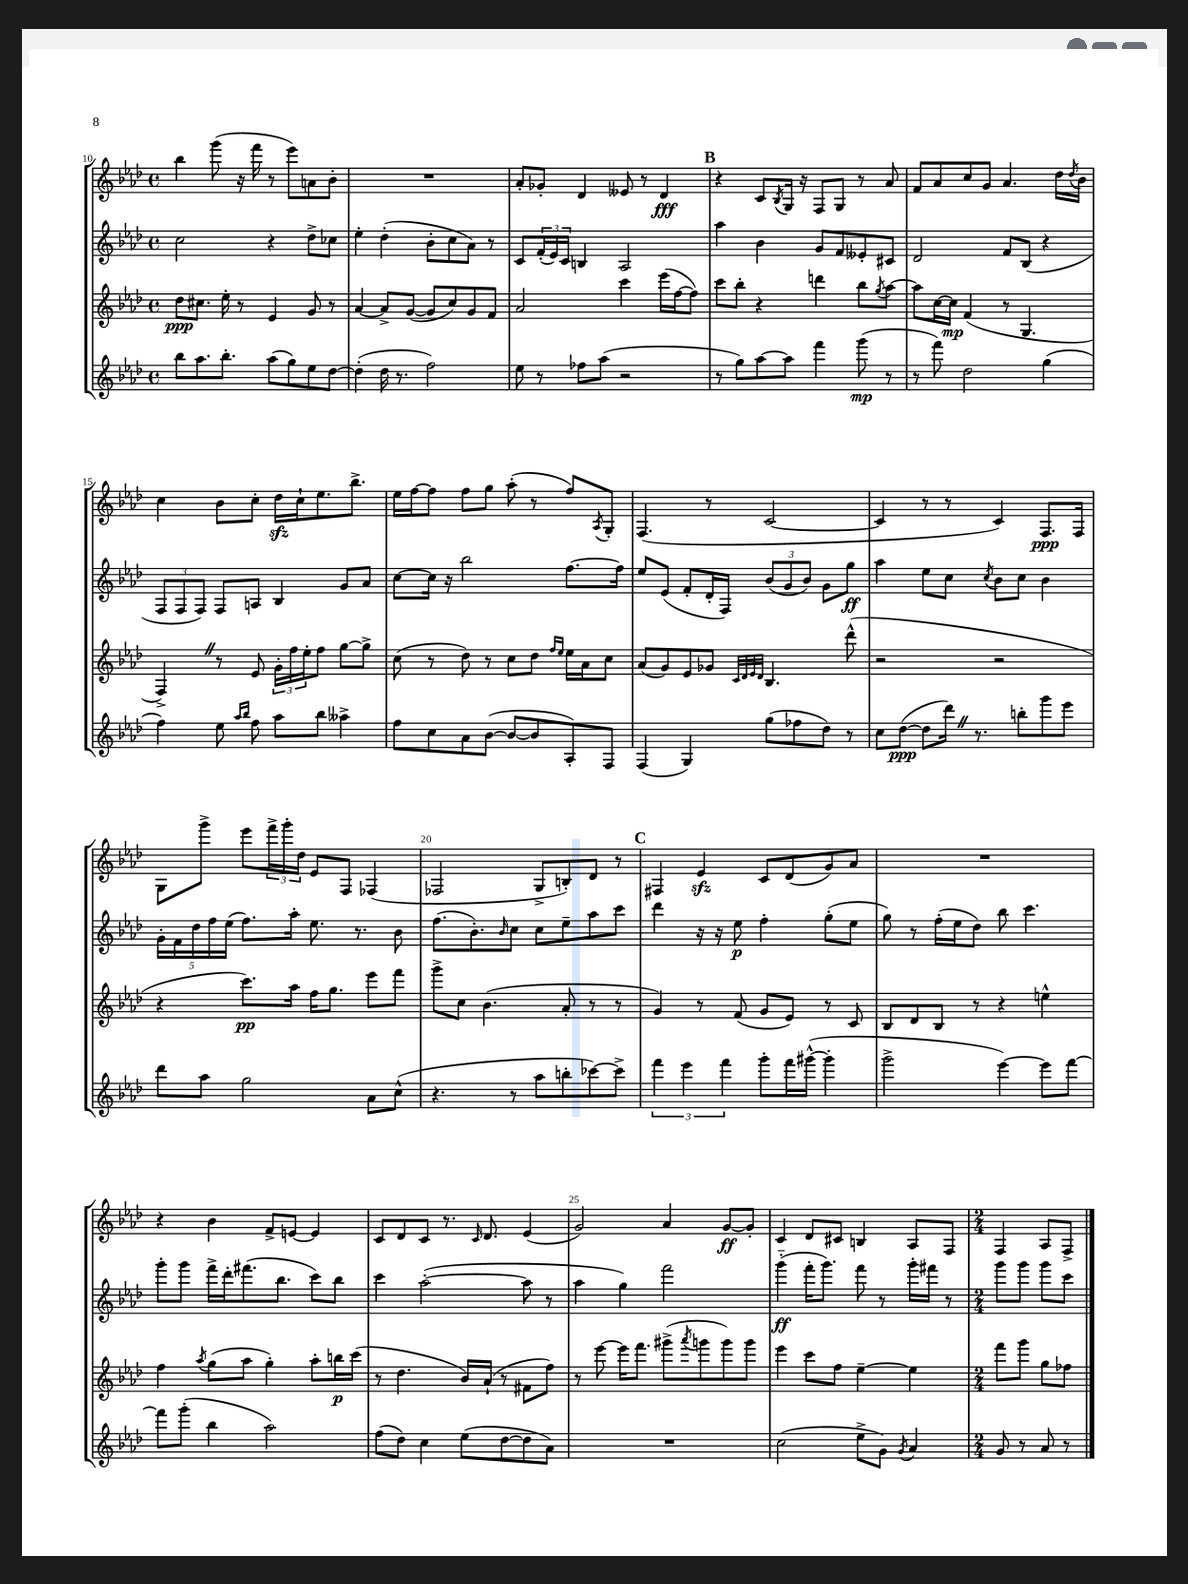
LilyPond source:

<<
\new StaffGroup <<
\new Staff = "s0" {
    \clef treble \key aes \major \defaultTimeSignature \time 4/4
    bes''4 g'''8( r16 f'''16 r8 ees'''8) a'8 bes'8-. |
    R1 |
    aes'8-. ges'8-. des'4 eeses'8 r8 des'4\fff |
    \mark \markup { \bold "B" } r4 c'8 \acciaccatura { bes8 } g16 r16 f8 g8 r8 aes'8 |
    f'8 aes'8 c''8 g'8 aes'4. des''16 \acciaccatura { des''8 } bes'16 |
    c''4 bes'8 c''8-. des''16\sfz c''16-! ees''8. bes''8.-> |
    ees''16 f''16~ f''8 f''8 g''8 aes''8-.( r8 f''8) \acciaccatura { aes8 } g8-. |
    f4.( r8 c'2~ |
    c'4 r8 r8 c'4) f8.\ppp f16 |
    g8 g'''8-> ees'''8 \tuplet 3/2 { f'''16-> g'''16-. des''16 } ees'8 f8 fes4( |
    fes2 g8-> b8-.) des'8 r8 |
    \mark \markup { \bold "C" } fis4 ees'4\sfz c'8 des'8( g'8) aes'8 |
    R1 |
    r4 bes'4 f'8-> e'8~ e'4 |
    c'8 des'8 c'8 r8. \grace { c'16 } des'8. ees'4( |
    g'2) aes'4 g'8~\ff g'8-. |
    c'4 des'8 cis'8 b4 aes8 f8 |
    \numericTimeSignature \time 2/4 f4 aes8 f8-> \bar "|." |
}
\new Staff = "s1" {
    \clef treble \key aes \major \defaultTimeSignature \time 4/4
    c''2 r4 des''8-> ces''8 |
    ees''4-. des''4-.( bes'8-. c''8 aes'8) r8 |
    c'8 \tuplet 3/2 { f'16-.( ees'16) c'16 } b4 aes2 |
    \mark \markup { \bold "B" } aes''4 bes'4 g'8 f'8 eeses'8-. cis'8 |
    des'2 f'8 bes8( r4 |
    \tuplet 3/2 { f8 f8 f8) } f8 a8 bes4 g'8 aes'8 |
    c''8~ c''16 r16 bes''2 f''8.~ f''16 |
    ees''8 ees'8( f'8-. des'16-. f16) \tuplet 3/2 { bes'8( g'8 bes'8) } g'8 g''8\ff |
    aes''4 ees''8 c''8 \acciaccatura { c''8 } bes'8 c''8 bes'4 |
    \tuplet 5/4 { g'16-. f'16 des''16 f''16 ees''16( } f''8.) aes''16-. ees''8. r8. bes'8 |
    f''8.( bes'8.-.) \grace { bes'16 } c''8 c''8 ees''8-- aes''8 c'''8 |
    \mark \markup { \bold "C" } des'''4 r16 r16 ees''8\p f''4-. g''8-.( ees''8 |
    g''8) r8 f''16-.( ees''16 des''8) bes''8 c'''4. |
    g'''8-. g'''8 f'''16-> des'''16-. fis'''8.( bes''8. c'''8) bes''8 |
    c'''4 aes''2~-.( aes''8 r8 |
    aes''4 g''4) f'''2 |
    g'''4-_\ff( f'''16-. g'''8.) f'''8 r8 g'''16-. fis'''16 r8 |
    \numericTimeSignature \time 2/4 g'''8 g'''8 g'''8 c'''8 \bar "|." |
}
\new Staff = "s2" {
    \clef treble \key aes \major \defaultTimeSignature \time 4/4
    des''8\ppp cis''8. ees''16-. r8 ees'4 g'8 r8 |
    aes'4~ aes'8-> g'8~( g'8 c''8) g'8 f'8 |
    aes'2 c'''4 ees'''16( f''16~ f''8) |
    \mark \markup { \bold "B" } c'''8 bes''8-. r4 d'''4 bes''8 \acciaccatura { g''8 } aes''8~ |
    aes''8 c''16~ c''16\mp f'4( r8 g4. |
    f4->) \once \override BreathingSign.text = \markup { \musicglyph "scripts.caesura.straight" } \breathe r8 ees'8 \tuplet 3/2 { g'16-. f''16 ees''16-. } f''8 g''8~ g''8-> |
    c''8( r8 des''8) r8 c''8 des''8 \grace { f''16 ees''16 } ees''16 aes'16 c''8 |
    aes'8( g'8) ees'8 ges'8 \grace { c'32 des'32 ees'32 des'32 } bes4. des'''8-^( |
    r2 r2 |
    r4 c'''8.\pp) aes''16 f''16 g''8. ees'''8 f'''8 |
    g'''8-> c''8 bes'4.( aes'8-. r8 r8 |
    \mark \markup { \bold "C" } g'4) r8 f'8( g'8 ees'8) r8 c'8 |
    bes8 des'8 bes8 r8 r4 e''4-^ |
    f''4 \acciaccatura { aes''8 } g''8( aes''8 g''4-.) aes''8-. b''16\p c'''16( |
    r8 des''4. bes'16) aes'16-!( r8 fis'8 f''8) |
    r8 ees'''8~ ees'''16 f'''8. gis'''8->( \acciaccatura { aes'''8 } g'''8 g'''8) g'''8 |
    ees'''4 c'''8 f''8 ees''4~-- ees''4 |
    \numericTimeSignature \time 2/4 f'''8 g'''8 g''8 fes''8 \bar "|." |
}
\new Staff = "s3" {
    \clef treble \key aes \major \defaultTimeSignature \time 4/4
    bes''8 aes''8. bes''8.-. aes''8( g''8) ees''8 des''8~ |
    des''4-.( des''16 r8. f''2) |
    ees''8 r8 fes''8 aes''8( r2 |
    \mark \markup { \bold "B" } r8 g''8) aes''8~ aes''8 f'''4 g'''8\mp( r8 |
    r8 f'''8) des''2 g''4( |
    f''4) ees''8 \grace { aes''16 bes''16 } f''8 aes''8 bes''8 aeses''4-> |
    f''8 c''8 aes'8 bes'8~( bes'8~ bes'8 aes8-.) f8 |
    f4( g4) g''8( fes''8 des''8) r8 |
    c''8 des''8~\ppp( des''8 des'''16) \once \override BreathingSign.text = \markup { \musicglyph "scripts.caesura.straight" } \breathe r8. b''8-. g'''8 ees'''8 |
    des'''8 aes''8 g''2 aes'8 c''8-^( |
    r4. r8 aes''8 b''8-. ces'''8~) ces'''8-> |
    \mark \markup { \bold "C" } \tuplet 3/2 { f'''4 ees'''4 f'''4 } g'''8-. f'''16 gis'''16~-^( gis'''4-. |
    g'''2-> ees'''4~) ees'''8 f'''8~ |
    f'''8 g'''8-.( bes''4 aes''2) |
    f''8( des''8) c''4 ees''8( des''8~ des''8 aes'8) |
    R1 |
    c''2( ees''8-> g'8) \acciaccatura { g'8 } aes'4 |
    \numericTimeSignature \time 2/4 g'8 r8 aes'8 r8 \bar "|." |
}
>>
>>
\layout { \context { \Score currentBarNumber = #10 \override BarNumber.break-visibility = ##(#f #t #t) barNumberVisibility = #(every-nth-bar-number-visible 5) } }
